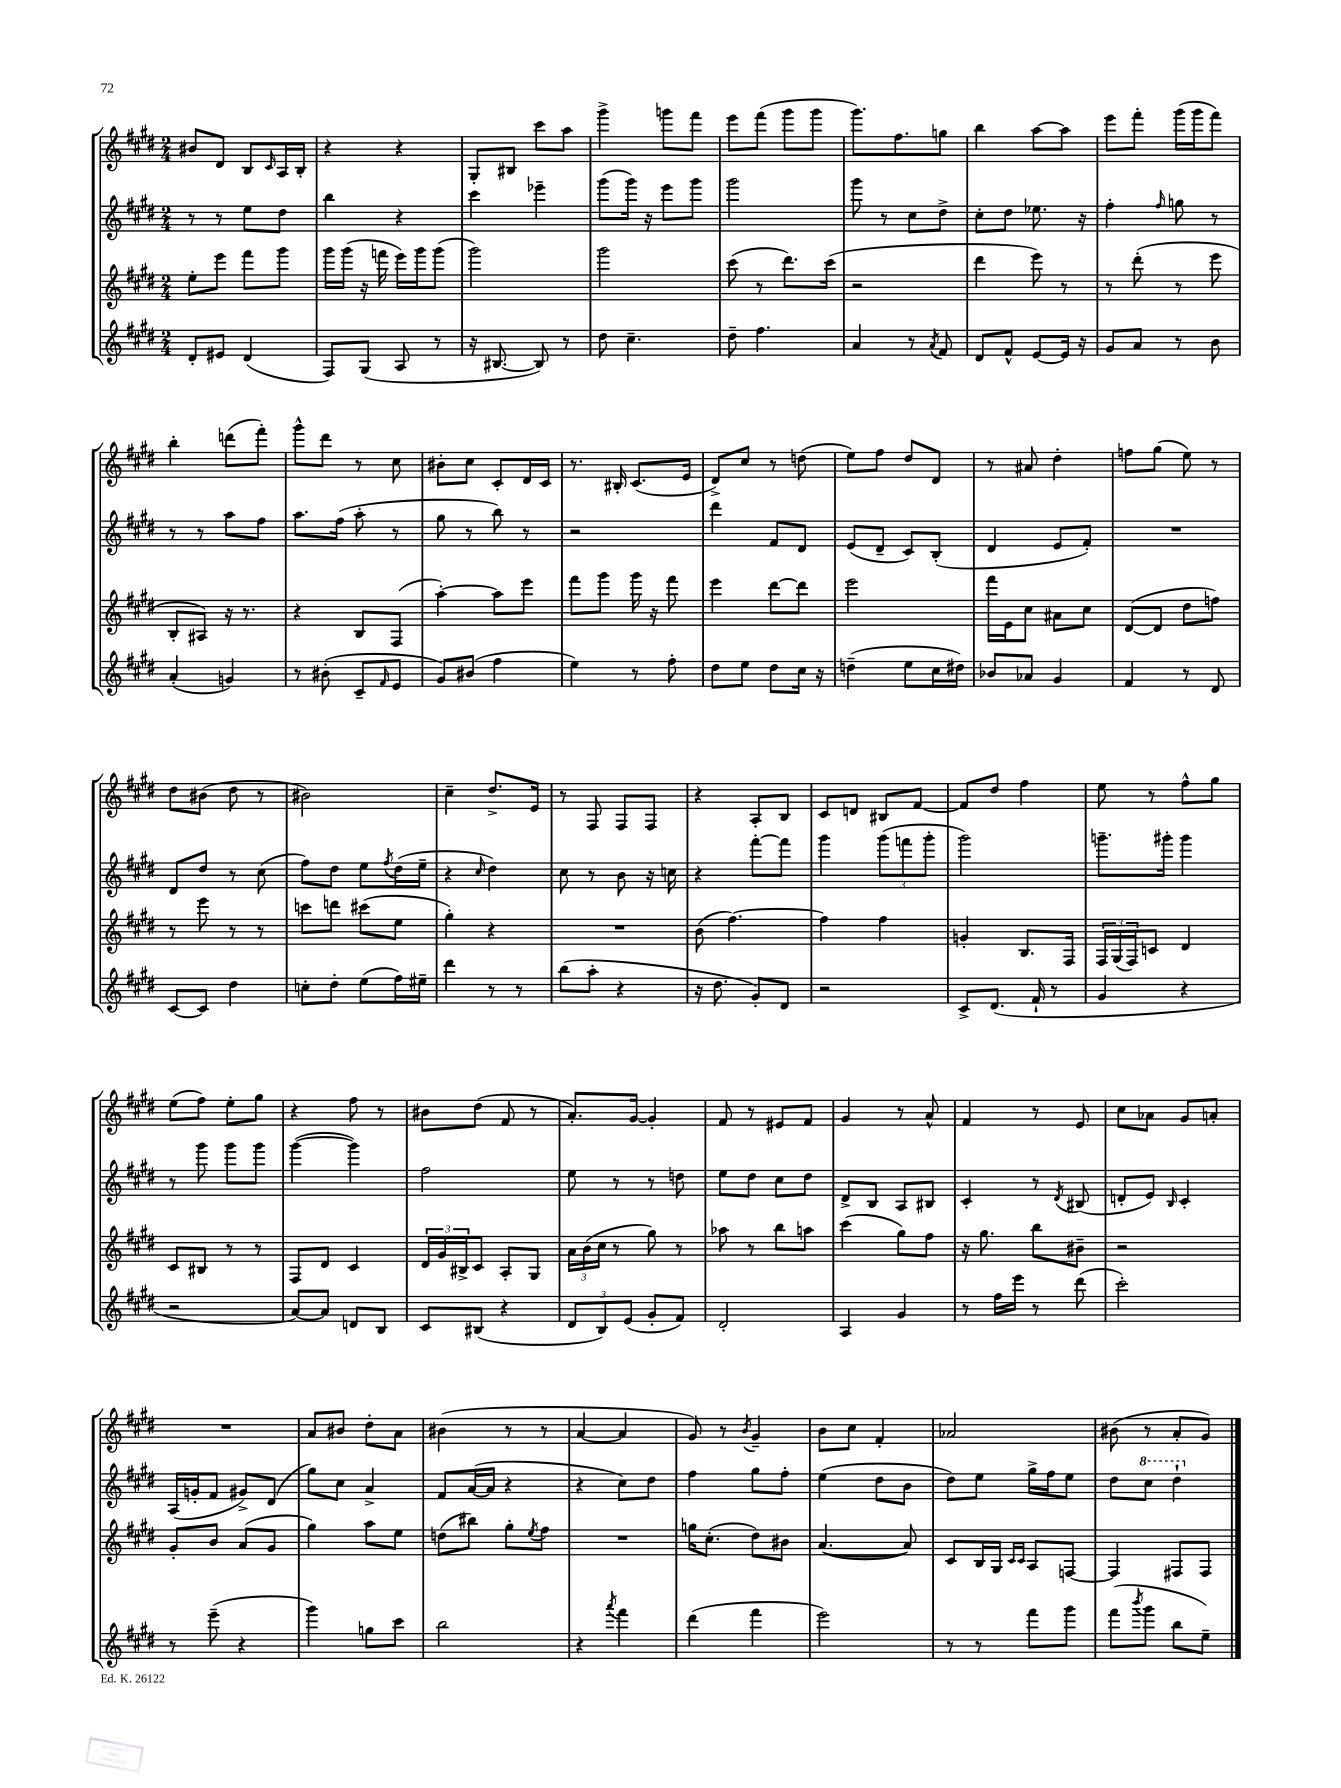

**kern	**kern	**kern	**kern
*staff4	*staff3	*staff2	*staff1
*clefG2	*clefG2	*clefG2	*clefG2
*k[f#c#g#d#]	*k[f#c#g#d#]	*k[f#c#g#d#]	*k[f#c#g#d#]
*M2/4	*M2/4	*M2/4	*M2/4
8d#'	8ee'	8r	8b#
8e#	8eee	8r	8d#
(4d#	8fff#	8ee	8B
.	.	.	16qqc#
.	8ggg#	8dd#	16A
.	.	.	16B'
=	=	=	=
8F#)	16ggg#	4bb	4r
.	(16ggg#	.	.
(8G#	16r	.	.
.	16fff	.	.
8A	16eee)	4r	4r
.	16ggg#	.	.
8r	(8ggg#	.	.
=	=	=	=
16r	2ggg#)	4ccc#	8G#'
[8.B#	.	.	.
.	.	.	8B#
8B#])	.	4eee-~	8ccc#
8r	.	.	8aa
=	=	=	=
8dd#	2ggg#	(8ggg#	4ggg#^
4.cc#~	.	16ggg#)	.
.	.	16r	.
.	.	8eee	8ggg
.	.	8ggg#	8fff#
=	=	=	=
8dd#~	(8ccc#	2ggg#	8eee
4.ff#	8r	.	(8fff#
.	8.ddd#)	.	8ggg#
.	.	.	8ggg#
.	(16ccc#	.	.
=	=	=	=
4a	2r	8ggg#	8.ggg#)
.	.	8r	.
.	.	.	8.ff#
8r	.	8cc#	.
8qa	.	.	.
8f#	.	8dd#^	8gg
=	=	=	=
8d#	4ddd#	8cc#'	4bb
8f#^^	.	8dd#	.
[8e	8eee)	8.ee-	[8aa
16e]	8r	.	8aa]
16r	.	16r	.
=	=	=	=
8g#	8r	4ff#'	8eee
8a	(8ddd#'	.	8fff#'
.	.	16qqff#	.
8r	8r	8gg	(16ggg#
.	.	.	16ggg#
8b	8eee	8r	8fff#)
=	=	=	=
(4a'	8B'	8r	4bb'
.	8A#)	8r	.
4g)	16r	8aa	(8ddd
.	8.r	.	.
.	.	8ff#	8fff#')
=	=	=	=
8r	4r	8.aa	8ggg#^^
(8b#'	.	.	8ddd#
.	.	(16ff#	.
8c#~	8B	8aa'	8r
16qqf#	.	.	.
8e	(8F#	8r	8cc#
=	=	=	=
8g#)	[4aa')	8gg#	8b#'
(8b#	.	8r	8cc#
4ff#	8aa]	8bb)	8c#'
.	8eee	8r	16d#
.	.	.	16c#
=	=	=	=
4ee)	8fff#	2r	8.r
.	8ggg#	.	.
.	.	.	16B#'
8r	16ggg#	.	(8.c#
.	16r	.	.
8ff#'	8fff#	.	.
.	.	.	16e
=	=	=	=
8dd#	4eee	4ddd#	8d#^)
8ee	.	.	8cc#
8dd#	[8ddd#	8f#	8r
16cc#	8ddd#]	8d#	(8dd
16r	.	.	.
=	=	=	=
(4dd~	2eee	(8e	8ee)
.	.	8d#~	8ff#
8ee	.	8c#)	8dd#
16cc#	.	(8B'	8d#
16dd#)	.	.	.
=	=	=	=
8b-	16fff#	4d#	8r
.	16e	.	.
8a-	8cc#	.	8a#
4g#	8a#	8e	4dd#'
.	8cc#	8f#')	.
=	=	=	=
4f#	([8d#	2r	8ff
.	8d#]	.	(8gg#
8r	8dd#	.	8ee)
8d#	8ff)	.	8r
=	=	=	=
[8c#	8r	8d#	8dd#
8c#]	8eee	8dd#	(8b#
4dd#	8r	8r	8dd#
.	8r	(8cc#	8r
=	=	=	=
8cc'	8ccc	8ff#)	2b#)
8dd#'	8ddd	8dd#	.
(8ee	(8ccc#	8ee	.
.	.	8qff#	.
16ff#)	8ee	(16dd#	.
16ee#~	.	16ee~	.
=	=	=	=
4ddd#	4gg#')	4r	4cc#~
.	.	16qqcc#	.
8r	4r	4dd#)	8.dd#^
8r	.	.	.
.	.	.	16e
=	=	=	=
(8bb	2r	8cc#	8r
8aa'	.	8r	8F#
4r	.	8b	8F#
.	.	16r	8F#
.	.	16cc	.
=	=	=	=
16r	(8b	4r	4r
8.dd#	.	.	.
.	[4.ff#)	.	.
8g#')	.	[8fff#'	8A'
8d#	.	8fff#]	8B
=	=	=	=
2r	4ff#]	4ggg#	8c#
.	.	.	8d
.	4ff#	(12ggg#	8B#
.	.	12fff	.
.	.	.	[8f#
.	.	12ggg#'	.
=	=	=	=
8c#^	4g'	2ggg#)	8f#]
(8.d#	.	.	8dd#
.	8.B	.	4ff#
16f#`	.	.	.
8r	.	.	.
.	16F#	.	.
=	=	=	=
4g#	24F#	8.ggg~	8ee
.	(24G#	.	.
.	24F#)	.	.
.	8c	.	8r
.	.	16ggg#'	.
4r	4d#	4ggg#	8ff#^^
.	.	.	8gg#
=	=	=	=
2r	8c#	8r	(8ee
.	8B#	8ggg#	8ff#)
.	8r	8ggg#	8ee'
.	8r	8ggg#	8gg#
=	=	=	=
[8a)	8F#	([4ggg#	4r
8a]	8d#	.	.
8d	4c#	4ggg#])	8ff#
8B	.	.	8r
=	=	=	=
8c#	24d#	2ff#	8b#
.	24g#	.	.
.	24B#^	.	.
(8B#	8c#	.	(8dd#
4r	8A'	.	8f#
.	8G#	.	8r
=	=	=	=
12d#	24a	8ee	8.a')
.	(24b	.	.
12B)	24cc#	.	.
.	8r	8r	.
(12e	.	.	.
.	.	.	[16g#
8g#'	8gg#)	8r	4g#']
8f#)	8r	8dd	.
=	=	=	=
2d#'	8aa-	8ee	8f#
.	8r	8dd#	8r
.	8bb	8cc#	8e#
.	8aa	8dd#	8f#
=	=	=	=
4A	(4ccc#	8d#^	4g#
.	.	8B	.
4g#	8gg#)	8A	8r
.	8ff#	8B#	8a^^
=	=	=	=
8r	16r	4c#'	4f#
.	8.gg#	.	.
16ff#	.	.	.
16eee	.	.	.
8r	8bb	8r	8r
.	.	8qd#	.
(8ddd#	8b#~	(8B#	8e
=	=	=	=
2ccc#')	2r	8d'	8cc#
.	.	8e)	8a-
.	.	16qqB	.
.	.	4c#'	8g#
.	.	.	8a'
=	=	=	=
8r	8g#'	(16A	2r
.	.	16g'	.
(8eee~	8b	8f#	.
4r	(8a	8g#^)	.
.	8g#	(8d#	.
=	=	=	=
4ggg#)	4gg#)	8gg#)	8a
.	.	8cc#	8b#
8gg	8aa	4a^	8dd#'
8ccc#	8ee	.	8a
=	=	=	=
2bb	(8dd	8f#	(4b#
.	8bb#)	([16a	.
.	.	16a]	.
.	8gg#'	4r	8r
.	8qee	.	.
.	8ff#	.	8r
=	=	=	=
4r	2r	4r	[4a
8qaaa	.	.	.
4fff#	.	8cc#)	4a]
.	.	8dd#	.
=	=	=	=
(4ddd#	16gg	4ff#	8g#)
.	(8.cc#'	.	.
.	.	.	8r
.	.	.	8qb
4fff#	8dd#)	8gg#	4g#~
.	8b#	8ff#'	.
=	=	=	=
2eee)	([4.a	(4ee	8b
.	.	.	8cc#
.	.	8dd#	4f#'
.	8a])	8b	.
=	=	=	=
8r	8c#	8dd#)	2a-
8r	16B	8ee	.
.	16G#	.	.
.	16qqc#	.	.
.	16qqc#	.	.
8fff#	8A	16gg#^	.
.	.	16ff#	.
8ggg#	[8F	8ee	.
=	=	=	=
(8fff#	4F]	8dd#	(8b#
8qbbb	.	.	.
8ggg#	.	8ccc#	8r
8bb	8F#	4ddd#`	8a'
8ee~)	8F#	.	8g#)
==	==	==	==
*-	*-	*-	*-
